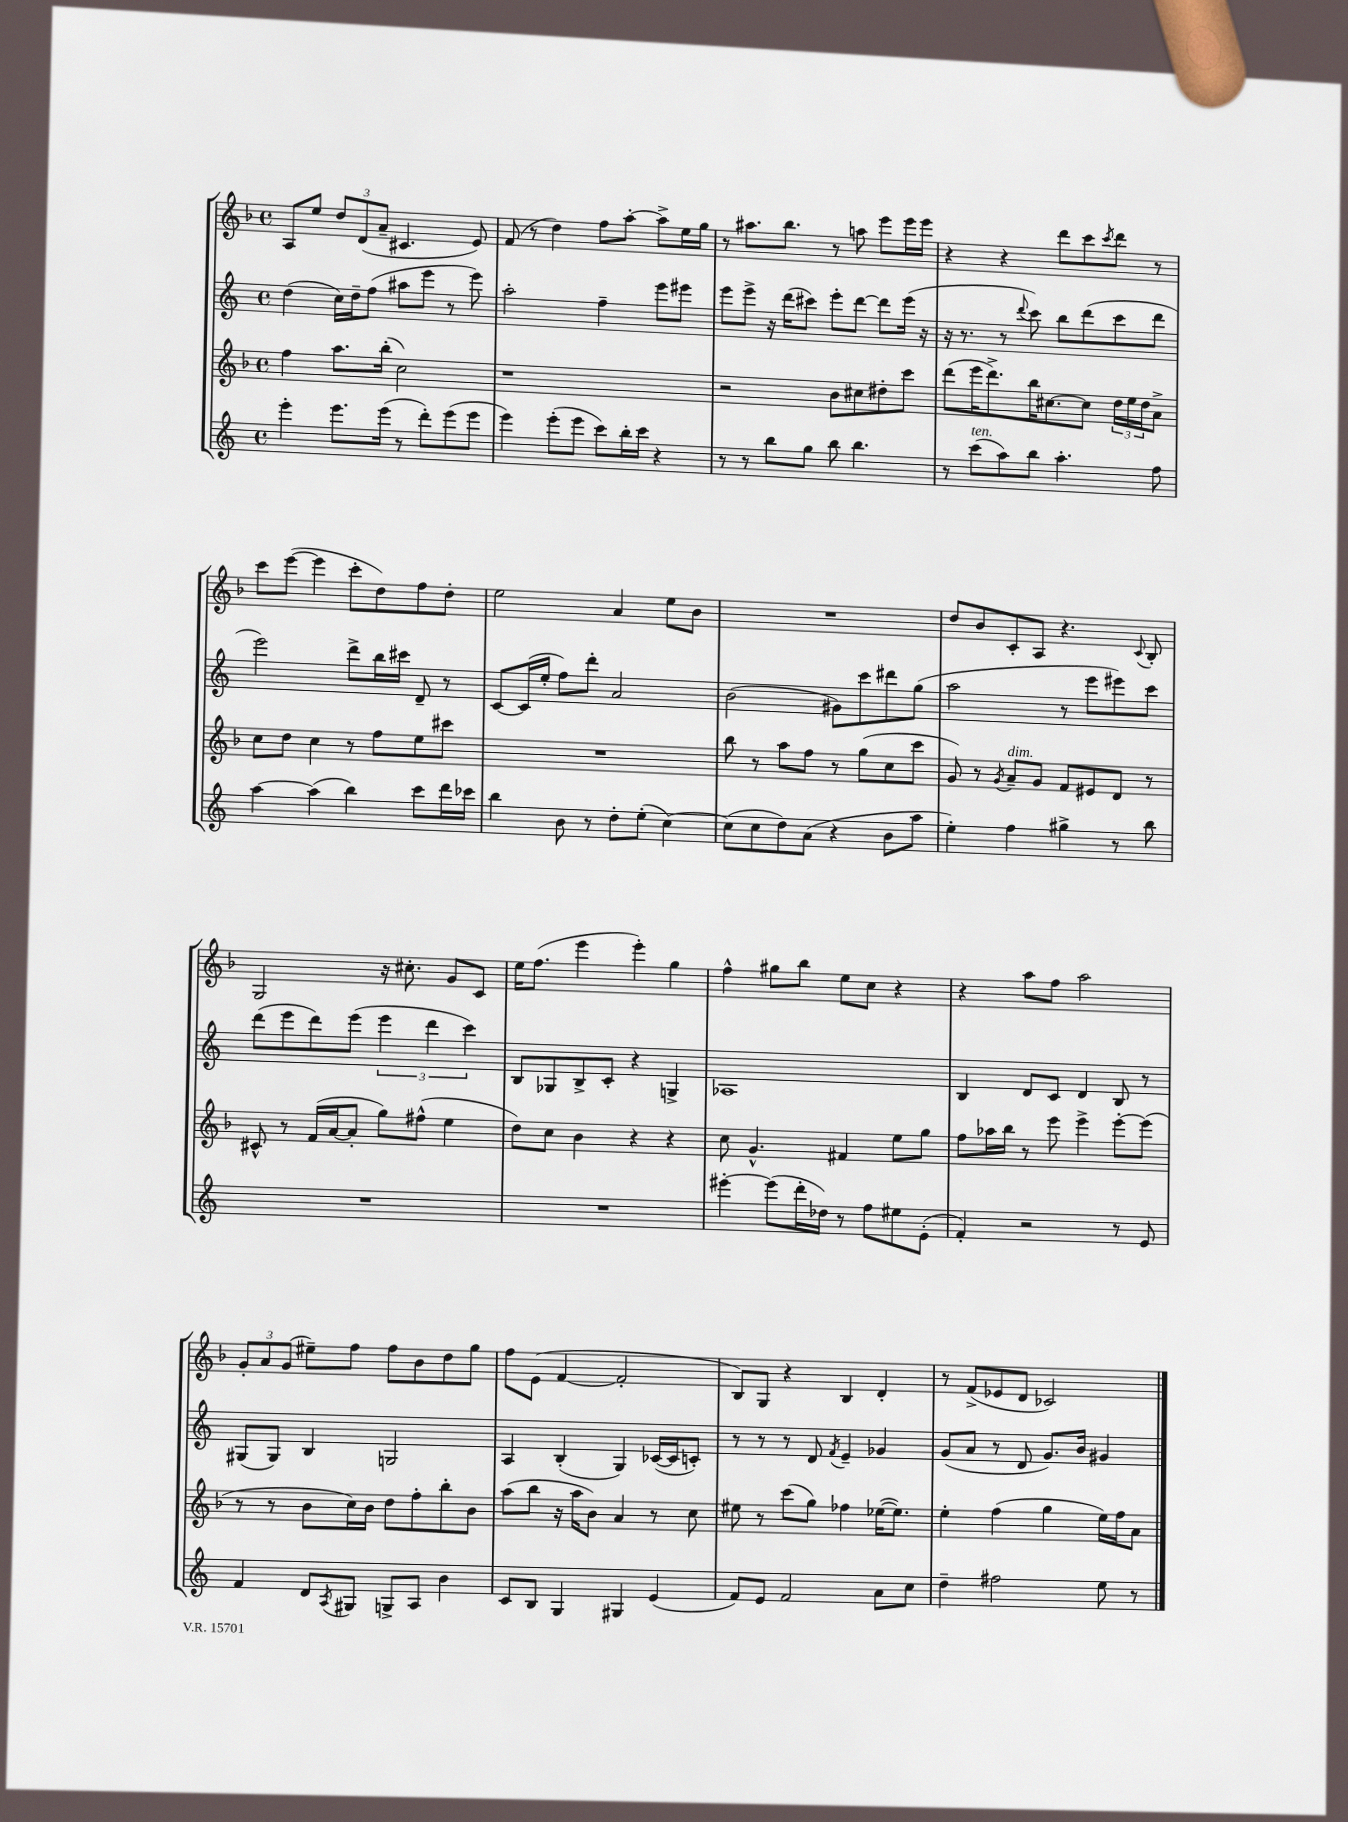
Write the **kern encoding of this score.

**kern	**kern	**kern	**kern
*staff4	*staff3	*staff2	*staff1
*clefG2	*clefG2	*clefG2	*clefG2
*k[]	*k[b-]	*k[]	*k[b-]
*M4/4	*M4/4	*M4/4	*M4/4
*met(c)	*met(c)	*met(c)	*met(c)
4eee'\	4ff\	(4dd\	8A/L
.	.	.	8ee/J
8.eee\L	8.aa\L	16cc\LL)	12dd/L
.	.	16dd~\J	.
.	.	.	(12d/
.	.	(8ff\J	.
.	.	.	12a~/J
(16eee\Jk	(16bb-'\Jk	.	.
8r	2cc\)	8aa#\L	4.c#/
8ddd'\L)	.	8eee\J	.
(8eee\	.	8r	.
8eee\J	.	8eee\)	8e/)
=	=	=	=
4eee\)	1r	2aa'\	(8f/
.	.	.	8r
(8eee'\L	.	.	4dd\)
8eee\J	.	.	.
8ccc\L)	.	4ff~\	8ff\L
16bb'\L	.	.	[8aa'\J
16ccc\JJ	.	.	.
4r	.	8eee\L	8aa^\]L
.	.	8eee#\J	16ee\L
.	.	.	16gg\JJ
=	=	=	=
8r	2r	8eee\L	8r
8r	.	8eee^\J	8.aa#\L
8bb\L	.	16r	.
.	.	(16ddd\LK	8.bb-\J
8gg\J	.	8ccc#\J)	.
8bb\	8b-\L	8eee'\L	8r
4.bb\	8cc#\	[8ddd\J	8aa\
.	8dd#'\	8ddd\]L	8eee\L
.	8ccc\J	(16eee\Jk	16eee\L
.	.	16r	16eee\JJ
=	=	=	=
8r	(8ddd\L	16r	4r
.	.	8.r	.
(8ccc\L	16eee\K	.	.
.	8.ddd^\)	.	.
8aa\)	.	8r	4r
.	.	8qqddd/	.
8bb\J	16bb-\K	8ccc\)	.
.	[8.cc#\	.	.
4.aa'\	.	8bb\L	8ddd\L
.	8cc#\]J	(8ddd\	8ccc\
.	.	.	8qccc/
.	24dd\LL	8ccc\	8ddd\J
.	24ee\	.	.
.	24dd\J	.	.
8ff\	8a^\J	8ddd\J	8r
=	=	=	=
[4aa\	8cc\L	2eee\)	8ccc\L
.	8dd\J	.	([8eee\J
(4aa\]	4cc\	.	4eee\]
4bb\)	8r	8ddd^\L	8ccc'\L
.	8ff\L	16bb\L	8dd\)
.	.	16ccc#\JJ	.
8ccc\L	8ee\	8d~/	8ff\
16ddd\L	8ccc#\J	8r	8dd'\J
16ccc-\JJ	.	.	.
=	=	=	=
4bb\	1r	[8c/L	2ee\
.	.	(16c/]L	.
.	.	16ee'/JJ	.
8b\	.	8ff\L)	.
8r	.	8ddd'\J	.
8dd'\L	.	2a/	4a/
(8ee'\J	.	.	.
[4cc\)	.	.	8ee\L
.	.	.	8b-\J
=	=	=	=
(8cc\]L	8bb-\	(2b\	1r
8cc\	8r	.	.
8dd\)	8aa\L	.	.
(8a\J	8ff\J	.	.
4r	8r	8g#\L)	.
.	(8gg\L	8ccc\	.
8b\L	8cc\	8ddd#\	.
8aa\J	8ccc\J	(8gg\J	.
=	=	=	=
4ee'\)	8g/)	2aa\	8dd/L
.	8r	.	8b-/
.	8qg/	.	.
4ff\	8a~/L	.	8c'/
.	8g/J	.	8A/J
4gg#^\	8f/L	8r	4.r
.	8e#/	8eee\L	.
8r	8d/J	8eee#\)	.
.	.	.	8qqc/
8bb\	8r	8ccc\J	8B-'/
=	=	=	=
1r	8c#^^/	(8ddd\L	2G/
.	8r	8eee\	.
.	(16f/LL	8ddd\)	.
.	[16a/J	.	.
.	8a'/]J	(8eee\J	.
.	8gg\L)	6eee\	16r
.	.	.	8.cc#'\
.	(8ff#^^\J	.	.
.	.	6ddd\	.
.	4ee\	.	8g/L
.	.	6ccc\)	.
.	.	.	8c/J
=	=	=	=
1r	8dd\L)	8B/L	16ee\LK
.	.	.	(8.ff\J
.	8cc\J	8G-/	.
.	4b-\	8B^/	4eee\
.	.	8c'/J	.
.	4r	4r	4eee'\)
.	4r	4G^/	4gg\
=	=	=	=
[4eee#'\	8cc\	1A-	4ff^^\
.	4.g^^/	.	.
(8eee#\]L	.	.	8gg#\L
16ddd'\L	.	.	8bb-\J
16dd-\JJ)	.	.	.
8r	4f#/	.	8ee\L
8ff\L	.	.	8cc\J
8ee#\	8ee\L	.	4r
(8e'\J	8gg\J	.	.
=	=	=	=
4f'/)	8ff\L	4B/	4r
.	16aa-\L	.	.
.	16bb-\JJ	.	.
2r	8r	8d/L	8aa\L
.	8eee\	8c/J	8ff\J
.	4eee^\	4d/	2aa\
8r	[8eee'\L	8B/	.
8e/	(8eee\]J	8r	.
=	=	=	=
4f/	8r	(8G#/L	12g'/L
.	.	.	12a/
.	8r	8G#/J)	.
.	.	.	(12g/J
8d/L	8b-\L	4B/	8ee#~\L)
8qA/	.	.	.
8G#/J	16cc\L)	.	8ff\J
.	16b-\JJ	.	.
8G^/L	8dd\L	2G/	8ff\L
8A/J	8ff'\	.	8b-\
4b\	8bb-'\	.	8dd\
.	8b-\J	.	8gg\J
=	=	=	=
8c/L	(8aa\L	4A/	8ff\L
8B/J	8bb-\J	.	(8e\J
4G/	16r	(4B'/	[4f/
.	16aa\LK	.	.
.	8b-\J)	.	.
4G#/	4a/	4G/)	2f'/]
(4e/	8r	([16c-/LL	.
.	.	16c-/]J	.
.	8cc\	8c'/J)	.
=	=	=	=
8f/L)	8ee#\	8r	8B-/L)
8e/J	8r	8r	8G/J
2f/	(8ccc\L	8r	4r
.	8gg\J)	8d/	.
.	.	8qf/	.
.	4ff-\	4e~/	4B-/
8a\L	([16ee-\LK	4g-/	4d'/
.	8.ee-\]J)	.	.
8cc\J	.	.	.
=	=	=	=
4dd~\	4ee'\	(8g/L	8r
.	.	8a/J	(8f^/L
2ff#\	(4ff\	8r	8e-/
.	.	8d/	8d/J
.	4gg\	8.g/L)	2c-/)
.	.	16b/Jk	.
8ee\	16ee\LL)	4g#/	.
.	16ff\J	.	.
8r	8a\J	.	.
==	==	==	==
*-	*-	*-	*-
